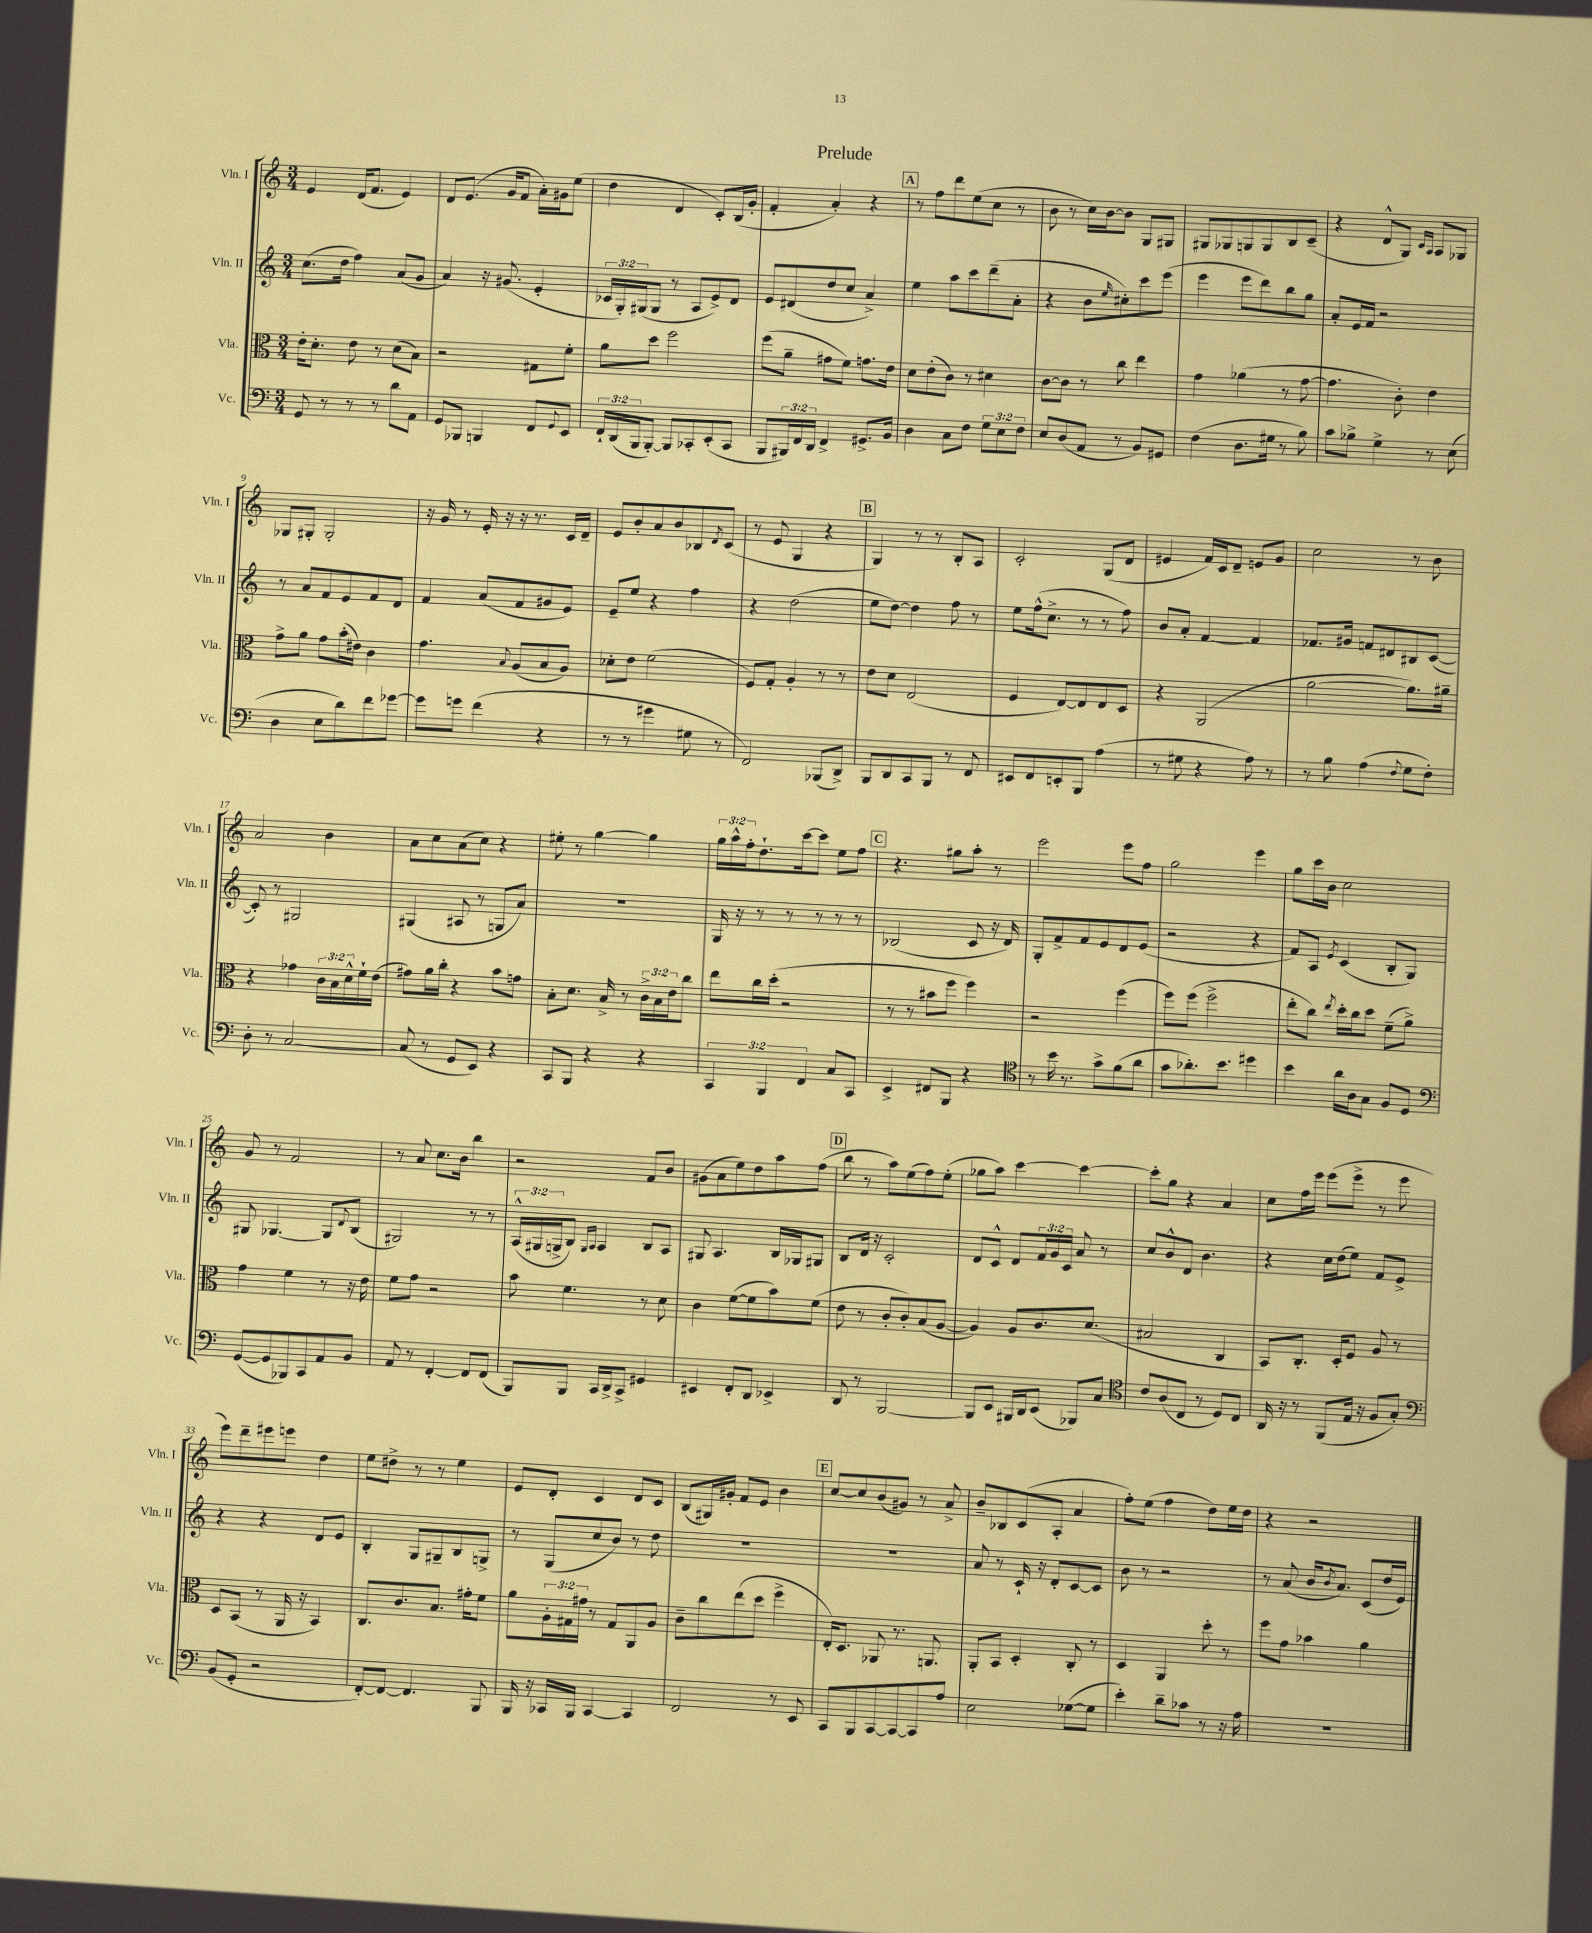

**kern	**kern	**kern	**kern
*staff4	*staff3	*staff2	*staff1
*clefF4	*clefC3	*clefG2	*clefG2
*k[]	*k[]	*k[]	*k[]
*M3/4	*M3/4	*M3/4	*M3/4
8GG	16e'	(8.cc	4e
.	8.d'	.	.
8r	.	.	.
.	.	16dd	.
8r	8e	4ff)	(16d
.	.	.	8.f
8r	8r	.	.
8d	(8d	(8a	4e)
8AA	8B)	8g	.
=	=	=	=
8GG	2r	4a)	8d
8BBB-	.	.	(8.e
4BBB	.	16r	.
.	.	(8.g#	16g
.	.	.	8f
8FF	8G#	4e'	16a')
.	.	.	16g#
8qqGG	.	.	.
8EE	8f'	.	(8ee
=	=	=	=
24FF`	8a	24c-	4dd
(24DD	.	24G')	.
24BBB	.	(24G#	.
[8BBB')	8dd	8G#	.
8BBB]	2ff	8r	4d
8CC-'	.	8A	.
(8EE'	.	8e^)	8c')
8CC-	.	8d	(16B
.	.	.	16g'
=	=	=	=
8BBB	(8ff	8e	4f'
24BBB#)	8a~	(8d#	.
24FF	.	.	.
24DD	.	.	.
4FF^	8g#	8dd	4a')
.	8f)	8cc	.
8.GG#^	8.g	4a^)	4r
16BB	16e	.	.
=	=	=	=
4D	8d	4ee	8r
.	(8e'	.	8ff
8C	8c)	8aa	8ddd
8F	8r	8ccc	(8ee
12G	4d#	(8ddd~	8cc
12E	.	.	.
.	.	8a'	8r
12F	.	.	.
=	=	=	=
8E	[8c	4r	8b
(8D	8c]	.	8r
8AA	8r	8b	16cc)
.	.	.	[16b
.	.	16qqee	.
8r	8cc	8cc#')	8b]
8BB)	4ee	8ccc	8G
8GG#	.	(8eee	8G#
=	=	=	=
(4F	4g	4eee	8G#
.	.	.	8G-
8.D	(4a-	8eee	8G
.	.	8ddd)	8G
16G#	.	.	.
8r	8r	8bb	8B
8B)	[8g	8gg	(8c~
=	=	=	=
8c	4.g]	8a'	4r
8B-^	.	16e	.
.	.	16f	.
4G^	.	2r	8d^^
.	8c')	.	8G)
.	.	.	16qqc
.	.	.	16qqA
8r	4e	.	8A
(8E	.	.	8G-
=	=	=	=
4D	8g^	8r	8G-
.	8a	8a	8G#'
8E	8g	8f	2G#'
8d)	(16b'	8e	.
.	16e#)	.	.
8f	4c	8f	.
[8g-	.	8d	.
=	=	=	=
8g-]	4.g	4f	16r
.	.	.	16g
8g	.	.	8r
(4f	.	(8a	16e'
.	.	.	16r
.	8qqB	.	.
.	(8A	8f	16r
.	.	.	8.r
4r	8B	8g#	.
.	8A)	8e)	16c
.	.	.	16d~
=	=	=	=
8r	8d-'	8e~	8e
8r	8e	8ee	8b'
4g#	(2f	4r	8a
.	.	.	8b
8G#	.	4ff	8B-
.	.	.	8qd
8r	.	.	(8c
=	=	=	=
2FF)	8F)	4r	8r
.	8G'	.	8e
.	4A'	(2dd	4G
(8BBB-	8r	.	4r
8DD^)	8r	.	.
=	=	=	=
8BBB	8e	8ee	4G)
8DD	8d	[8dd)	.
8CC	(2E	4dd]	8r
8BBB	.	.	8r
8r	.	8ff	8B'
8FF	.	8r	8A
=	=	=	=
8EE#	4F	8ee	2c'
8FF	.	(16ff^^	.
.	.	8.cc^	.
8EE'	[8E)	.	.
8BBB	8E]	8r	.
(4A	8E	8r	(8G
.	8D	8ff)	8d
=	=	=	=
8r	4r	8b	4e#
8G#	.	8a'	.
4r	(2AA	[4f	16f)
.	.	.	16c
.	.	.	8d~
8A)	.	4f]	8e
8r	.	.	8g
=	=	=	=
8r	[2a	8.f-	2cc
8B	.	.	.
.	.	16g#	.
(4A	.	8f	.
.	.	8d#	.
8qqF	.	.	.
8G	8.a])	8B#	8r
8F')	.	([8c	8b
.	16a#~	.	.
=	=	=	=
8D'	4r	8c'])	2a
8r	.	8r	.
[2C	4g-	2G#	.
.	24c	.	4b
.	24B	.	.
.	24d^^	.	.
.	16f`	.	.
.	(16e	.	.
=	=	=	=
(8C]	8g#)	(4G#	8a
8r	16a	.	8cc
.	16cc'	.	.
8GG	4r	8A#	(8a
8EE)	.	8r	8cc)
4r	8b	8G	4r
.	8g	8a)	.
=	=	=	=
8CC	8B'	2.r	8ee#'
8BBB	8.d	.	8r
4r	.	.	[4gg
.	16B^	.	.
.	8r	.	.
4r	24c^	.	4gg]
.	24B	.	.
.	24e	.	.
.	8cc	.	.
=	=	=	=
6CC	8ee	16G	24gg
.	.	.	24aa^^
.	.	16r	.
.	.	.	24ff'
.	16cc	8r	8.dd`
6BBB	.	.	.
.	(16dd'	.	.
.	2r	8r	.
.	.	.	[16ccc
6FF	.	.	.
.	.	8r	8ccc]
8C	.	8r	8ee
8CC	.	8r	8ff
=	=	=	=
4EE^	8r	(2B-	4.r
.	8r	.	.
8FF#	8b#	.	.
8BBB	8ff	.	8gg#
4r	4ff)	8c	8aa'
.	.	16r	8r
.	.	16d)	.
=	=	=	=
*clefC4	*	*	*
8r	2r	8G'	2eee
16b	.	8f^	.
8.r	.	.	.
.	.	8f	.
8g^	.	8e	.
(8f	(4ff	8d	8eee
8a	.	(8e	8ff
=	=	=	=
8g	8ff)	2r	2gg
8.a-')	(8ff	.	.
.	2ff^	.	.
8.b	.	.	.
4dd#	.	4r	4eee
=	=	=	=
4b	8ee'	8f)	8gg
.	8cc)	8A	16ccc
.	.	.	16b
.	8qee	8qe	.
16a	16dd'	(4c	2cc
16A	16cc	.	.
8G	8dd	.	.
8F	(8f~	8B'	.
8D	8a^)	8G)	.
=	=	=	=
*clefF4	*	*	*
([8GG	4g	8G#	8g
8GG]	.	[4.G-	8r
8BBB-)	4f	.	2f
8CC	.	.	.
8AA	8r	8G-]	.
.	.	8qqd	.
8BB	16r	(8B	.
.	16e	.	.
=	=	=	=
8AA	8f	2G#)	8r
8r	8g	.	8a
[4FF'	2r	.	8.cc
.	.	.	16b
8FF]	.	8r	4bb
(8FF	.	8r	.
=	=	=	=
8BBB)	8b	(24A^^	2r
.	.	24G#	.
.	.	24G^	.
8BBB	4.f	8B)	.
.	.	16qqG	.
.	.	16qqA	.
16CC	.	4A	.
16DD^	.	.	.
8CC^	.	.	.
4GG#	8r	8B	8f
.	8d	8A	8b
=	=	=	=
4EE#	4c	8G#	(8g#
.	.	4.A	8a
8FF'	([8f	.	8ee)
8DD	8f]	.	8dd
4EE-^	8b)	16B	8aa
.	.	16G-	.
.	(8f	8G#	(8ff
=	=	=	=
8DD	8e	8B	8bb
8r	8r	16d	8r
.	.	16r	.
[2BBB	8c'	2c'	8aa)
.	8c')	.	(8ee
.	(8B	.	8ff)
.	[8A	.	(8ee'
=	=	=	=
8BBB]	4A])	8d	8gg-
8EE	.	8c^^	8aa)
16BBB#	8A	8d	[4ccc
16DD	.	.	.
(8EE	8.c	24f	.
.	.	24g	.
.	.	24c	.
8BBB-)	.	8a	4ccc_
.	(8.d	.	.
8C	.	8r	.
=	=	=	=
*clefC4	*	*	*
8c	2B#	8cc	8ccc']
(8A	.	8b^^	8gg
8C	.	8d	4r
8r	.	4.b	.
8D)	4C	.	4a
8C	.	.	.
=	=	=	=
16AA	8BB)	4r	8cc
16r	.	.	.
8r	8.C'	.	16ff
.	.	.	16eee
(8FF	.	16cc	(8eee
.	16D'	(16dd	.
16E	8F	8ee)	8eee^
16r	.	.	.
8F	8A	8f	8r
8G')	8r	8e^	8eee
=	=	=	=
*clefF4	*	*	*
(8BB	8D	4r	8eee)
8GG'	(8BB	.	8ddd~
2r	8r	4r	8eee#
.	16AA	.	8eee
.	16r	.	.
.	4BB)	8d	4dd
.	.	8e	.
=	=	=	=
[8FF')	8.C	4B'	8ee
8FF_	.	.	8dd#^
.	8.c	.	.
4.FF]	.	8G	8r
.	8.B	8G#~	8r
.	.	8B	4ee
.	16g#'	.	.
8BBB	8f	8G^	.
=	=	=	=
16BBB	8a	8r	8e
16r	.	.	.
16CC-	24A'	(8G	8d'
.	24G#	.	.
16BBB	.	.	.
.	24g#	.	.
[4CC-	8r	8cc	4c
.	8G#	8b)	.
4CC-]	8AA	8r	8d
.	8A	8dd	8c
=	=	=	=
2FF	8c~	2.r	(8B
.	8cc	.	16G#)
.	.	.	16g#'
.	(8ee	.	8f
.	8dd	.	8e
8r	4ff^	.	4b
8EE	.	.	.
=	=	=	=
8CC	16E')	2.r	[8cc
.	8.D	.	.
8BBB	.	.	8cc]
[8CC	8AA-	.	(8b
8CC_	8.r	.	8g#)
8CC]	.	.	8r
.	8.AA	.	.
8A	.	.	8a^
=	=	=	=
2E	8AA'	8a	8b~
.	8BB	8r	8B-
.	4D'	16c`	(8c
.	.	16r	.
.	.	8d'	8A'
([8G-	8C'	[8c	4a
8G-]	8r	8c]	.
=	=	=	=
4e')	4D	8b	8ff')
.	.	8r	(8ee
8d~	4AA	2r	4ff
8c-	.	.	.
8r	8dd'	.	8dd)
16r	8r	.	16ee
16A	.	.	16dd
=	=	=	=
2.r	8ff	8r	4r
.	8g	(8a	.
.	4b-	16b	2r
.	.	8qb	.
.	.	8.a)	.
.	4a	(8c	.
.	.	16dd	.
.	.	16e)	.
==	==	==	==
*-	*-	*-	*-
